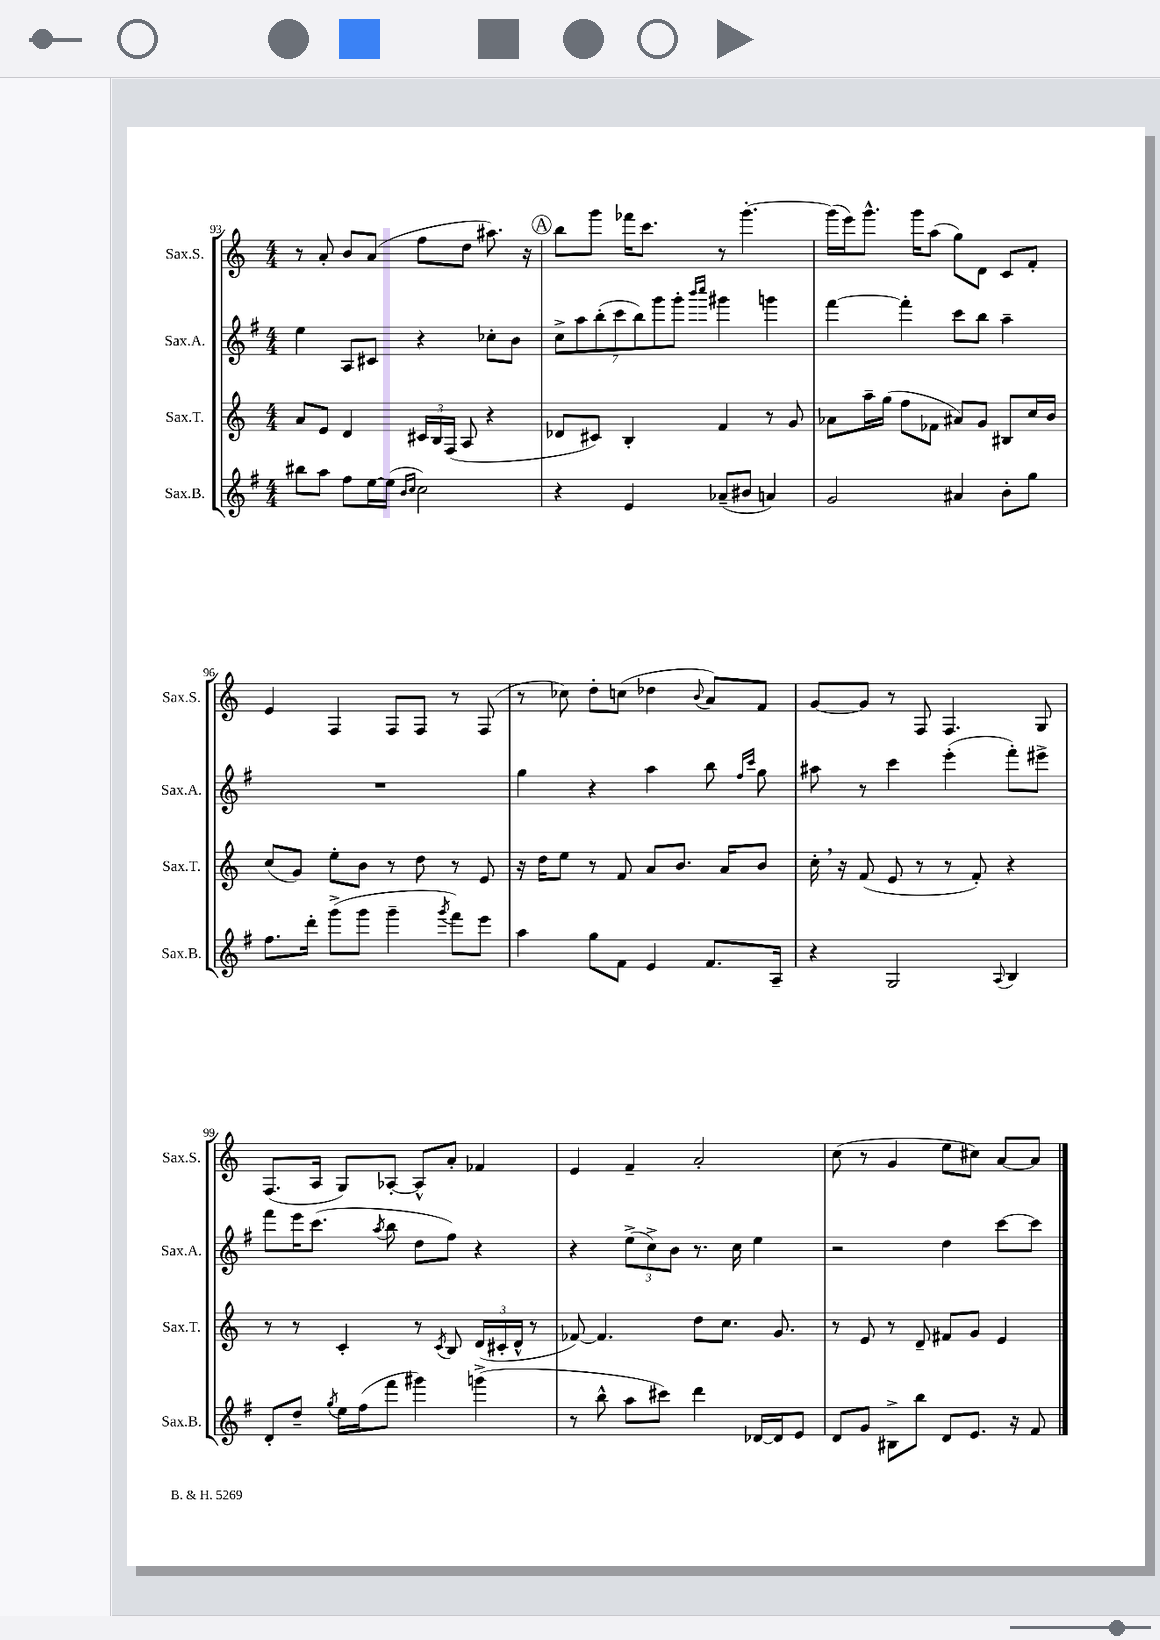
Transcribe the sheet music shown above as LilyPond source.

<<
\new StaffGroup <<
\new Staff = "s0" \with { instrumentName = "Sax.S." shortInstrumentName = "Sax.S." } {
    \clef treble \key c \major \numericTimeSignature \time 4/4
    \autoBeamOff r8 a'8-. b'8[ a'8]( f''8[ d''8] ais''8.) r16 |
    \mark \markup { \circle "A" } b''8[ g'''8] fes'''16[ c'''8.] r8 g'''4.~-. |
    g'''16[( e'''16) g'''8.]-^ g'''16[ a''8]( g''8[) d'8] c'8[ f'8]-. |
    e'4 f4 f8[ f8] r8 f8( |
    r8 ces''8) d''8[-. c''8]( des''4 \appoggiatura { b'8 } a'8[) f'8] |
    g'8[~ g'8] r8 f8 f4. g8 |
    f8.[( a16] g8[) aes8]~-. aes8[-^ a'8]-. fes'4 |
    e'4 f'4-- a'2-. |
    c''8( r8 g'4 e''8[ cis''8]) a'8[~ a'8] \bar "|." |
}
\new Staff = "s1" \with { instrumentName = "Sax.A." shortInstrumentName = "Sax.A." } {
    \clef treble \key g \major \numericTimeSignature \time 4/4
    \autoBeamOff e''4 a8[ cis'8] r4 ces''8[-. b'8] |
    \mark \markup { \circle "A" } \tuplet 7/4 { c''8[-> a''8 b''8-.( c'''8 b''8) g'''8 g'''8]-. } \grace { b'''16[ c''''16] } gis'''4 g'''4 |
    fis'''4~ fis'''4-. c'''8[ b''8] a''4-- |
    R1 |
    g''4 r4 a''4 b''8 \grace { fis''16[ c'''16] } g''8 |
    ais''8 r8 c'''4 e'''4-.( fis'''8[-.) eis'''8]-> |
    fis'''8[ e'''16 c'''8.]( \acciaccatura { a''8 } b''8 d''8[ fis''8]) r4 |
    r4 \tuplet 3/2 { e''8[->( c''8->) b'8] } r8. c''16 e''4 |
    r2 d''4 c'''8[~ c'''8] \bar "|." |
}
\new Staff = "s2" \with { instrumentName = "Sax.T." shortInstrumentName = "Sax.T." } {
    \clef treble \key c \major \numericTimeSignature \time 4/4
    \autoBeamOff a'8[ e'8] d'4 \tuplet 3/2 { cis'16[ b16 f16]( } a8 r4 |
    \mark \markup { \circle "A" } des'8[ cis'8]) b4-. f'4 r8 g'8 |
    aes'8[ a''16-- g''16]( f''8[ fes'8] ais'8[) g'8] bis8[ c''16 b'16] |
    c''8[( g'8]) e''8[-. b'8] r8 d''8 r8 e'8 |
    r16 d''16[ e''8] r8 f'8 a'8[ b'8.] a'16[ b'8] |
    c''16-. \breathe r16 f'8( e'8 r8 r8 f'8-.) r4 |
    r8 r8 c'4-. r8 \acciaccatura { c'8 } b8 \tuplet 3/2 { d'16[( cis'16-. d'16]-^ } r8 |
    fes'8~) fes'4. d''8[ c''8.] g'8. |
    r8 e'8 r8 d'8-- fis'8[ g'8] e'4 \bar "|." |
}
\new Staff = "s3" \with { instrumentName = "Sax.B." shortInstrumentName = "Sax.B." } {
    \clef treble \key g \major \numericTimeSignature \time 4/4
    \autoBeamOff bis''8[ a''8] fis''8[ e''16~ e''16]( \grace { b'16[ c''16] } c''2) |
    \mark \markup { \circle "A" } r4 e'4 aes'8[--( bis'8] a'4) |
    g'2 ais'4 b'8[-. g''8] |
    fis''8.[ d'''16]-. g'''8[->( g'''8] g'''4-- \acciaccatura { g'''8 } fis'''8[) e'''8] |
    a''4 g''8[ fis'8] e'4 fis'8.[ a16]-- |
    r4 g2 \appoggiatura { a8 } b4 |
    d'8[-. d''8]-- \acciaccatura { g''8 } e''16[ fis''16( fis'''8] gis'''4) g'''4->( |
    r8 b''8-^ a''8[ cis'''8]) d'''4 des'16[~ des'16 e'8] |
    d'8[ g'8] bis8[-> b''8] d'8[ e'8.] r16 fis'8 \bar "|." |
}
>>
>>
\layout { \context { \Score currentBarNumber = #93 } }
